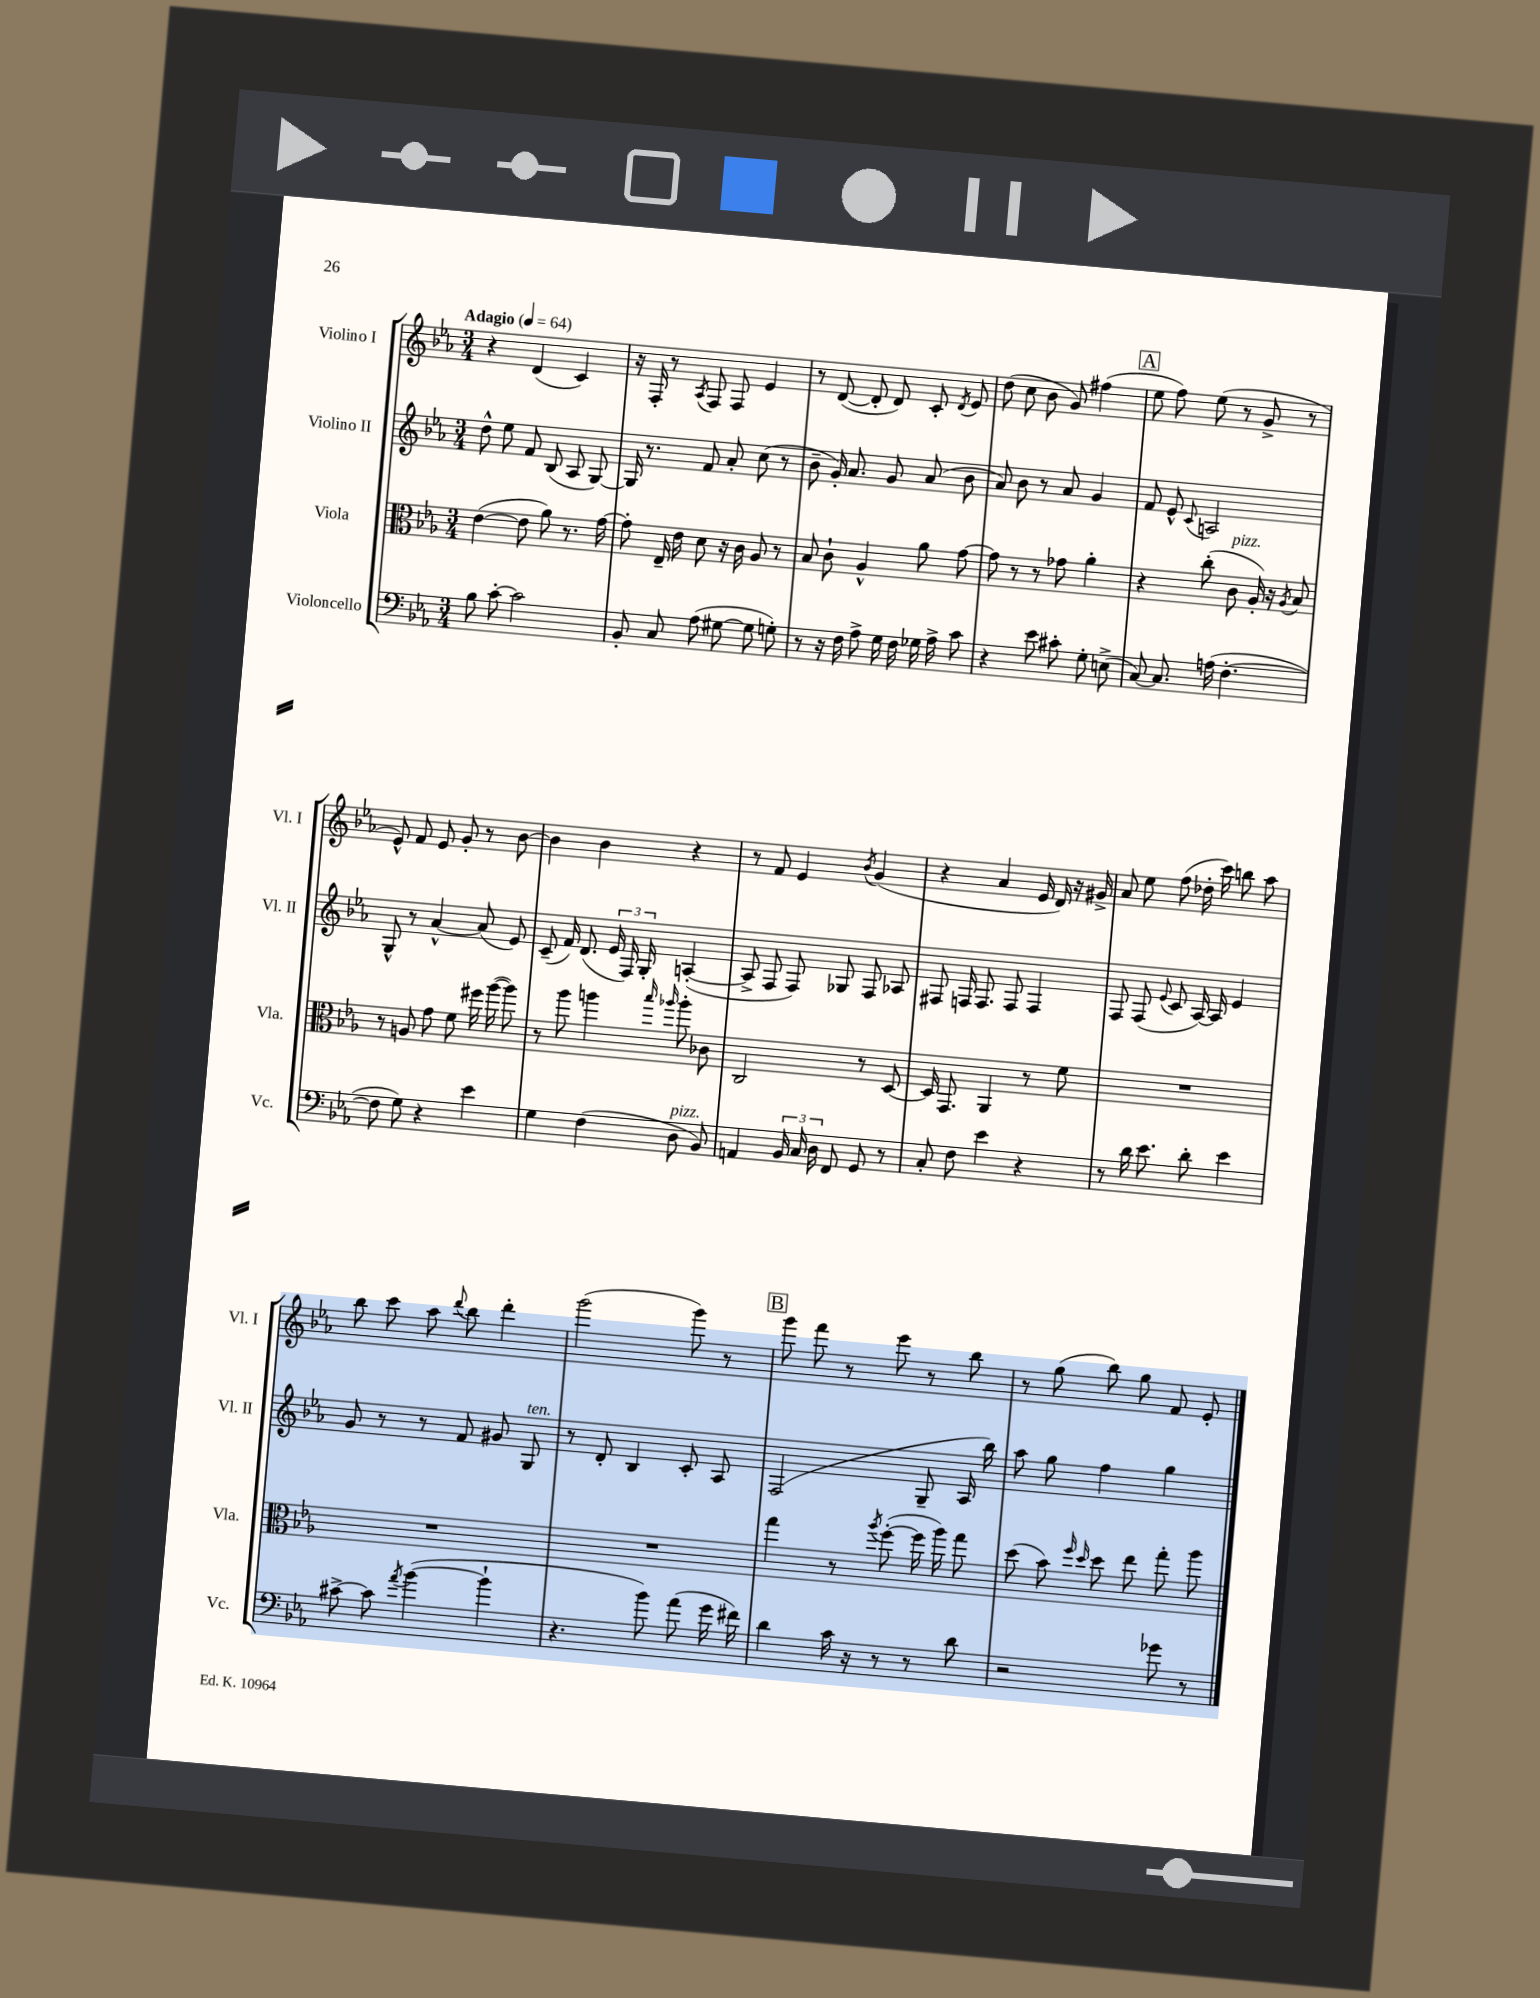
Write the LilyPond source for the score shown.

<<
\new StaffGroup <<
\new Staff = "s0" \with { instrumentName = "Violino I" shortInstrumentName = "Vl. I" } {
    \clef treble \key ees \major \numericTimeSignature \time 3/4 \tempo "Adagio" 4 = 64
    \autoBeamOff r4 d'4( c'4) |
    r16 f16-. r8 \acciaccatura { aes8 } f8 f8 ees'4 |
    r8 d'8~( d'8-. d'8) c'8-. \acciaccatura { d'8 } ees'8 |
    d''8( c''8 bes'8 g'8) fis''4( |
    \mark \markup { \box "A" } ees''8 f''8) ees''8( r8 g'8-> r8 |
    ees'8-^) f'8 ees'8 g'8-. r8 bes'8~ |
    bes'4 bes'4 r4 |
    r8 f'8 ees'4 \acciaccatura { bes'8 } g'4( |
    r4 aes'4 ees'16 d'16) r16 gis'16-> |
    aes'8 ees''8 f''8( des''16-. c'''16) b''8 aes''8 |
    bes''8 c'''8 aes''8 \appoggiatura { d'''8 } bes''8 d'''4-. |
    g'''2( g'''8) r8 |
    \mark \markup { \box "B" } g'''8 f'''8 r8 ees'''8 r8 bes''8 |
    r8 g''8( bes''8) g''8 f'8 ees'8-. \bar "|." |
}
\new Staff = "s1" \with { instrumentName = "Violino II" shortInstrumentName = "Vl. II" } {
    \clef treble \key ees \major \numericTimeSignature \time 3/4
    \autoBeamOff d''8-^ ees''8 f'8 bes8( aes8 g8~) |
    g16 r8. f'8 aes'8-. c''8( r8 |
    bes'8-- g'16-.) aes'8. g'8 aes'8( bes'8 |
    aes'8) bes'8 r8 aes'8 g'4 |
    \mark \markup { \box "A" } f'8 ees'8-^ \appoggiatura { c'8 } a2 |
    g8-^ r8 aes'4~-^ aes'8( ees'8) |
    c'8--( f'16) d'8.( \tuplet 3/2 { ees'16 f16) g16-. } a4~-.( |
    a8-> f8 f8) ges8 f8 aes8 |
    fis8 f16 f8. f8 f4 |
    f8 f8( \appoggiatura { ees'8 } c'8 aes16~) aes16 ees'4 |
    g'8 r8 r8 f'8 gis'8 g8^\markup { \italic "ten." } |
    r8 d'8-. bes4 c'8-. aes8 |
    \mark \markup { \box "B" } f2( g8-- aes16 bes''16) |
    aes''8 g''8 f''4 g''4 \bar "|." |
}
\new Staff = "s2" \with { instrumentName = "Viola" shortInstrumentName = "Vla." } {
    \clef alto \key ees \major \numericTimeSignature \time 3/4
    \autoBeamOff ees'4~( ees'8 aes'8) r8. g'16~ |
    g'8-. ees16-- ees'16 d'8 r16 c'16 aes8 r8 |
    bes8 c'8-! aes4-^ aes'8 g'8~ |
    g'8 r8 r8 ges'8 aes'4-. |
    \mark \markup { \box "A" } r4 c''8-.( c'8^\markup { \italic "pizz." } aes16-.) r16 \acciaccatura { aes8 } bes8 |
    r8 a8 g'8 f'8 fis''16 aes''16~( aes''8) |
    r8 aes''8 a''4 \grace { bes''16 aes''16 } aes''8-. ces'8 |
    c2 r8 d8~ |
    d16 g,8. aes,4 r8 f'8 |
    R2. |
    R2. |
    R2. |
    \mark \markup { \box "B" } g''4 r8 \acciaccatura { aes''8 } f''8~-.( f''16 aes''16) g''8 |
    d''8( bes'8) \grace { f''16 d''16 } d''8 ees''8 g''8-. aes''8 \bar "|." |
}
\new Staff = "s3" \with { instrumentName = "Violoncello" shortInstrumentName = "Vc." } {
    \clef bass \key ees \major \numericTimeSignature \time 3/4
    \autoBeamOff bes8 c'8~-. c'2 |
    bes,8-. c8 aes8( gis8~ gis8 g8-.) |
    r8 r16 f16 aes8-> g16 f16 ges16 aes16-> c'8 |
    r4 ees'8 cis'8-. g8-. e8->( |
    \mark \markup { \box "A" } c8~) c8. a16( f4.~-. |
    f8 g8) r4 ees'4 |
    g4 f4( d8^\markup { \italic "pizz." } bes,8) |
    a,4 \tuplet 3/2 { bes,16 c16 d16 } f,8 g,8 r8 |
    c8-. f8 ees'4 r4 |
    r8 d'16 ees'8. d'8-. ees'4 |
    cis'8~-> cis'8 \acciaccatura { aes'8 } bes'4~( bes'4-! |
    r4. bes'8) aes'8( g'16 fis'16) |
    \mark \markup { \box "B" } d'4 c'16 r16 r8 r8 d'8 |
    r2 ges'8 r8 \bar "|." |
}
>>
>>
\layout { \context { \Score \remove "Bar_number_engraver" } }
